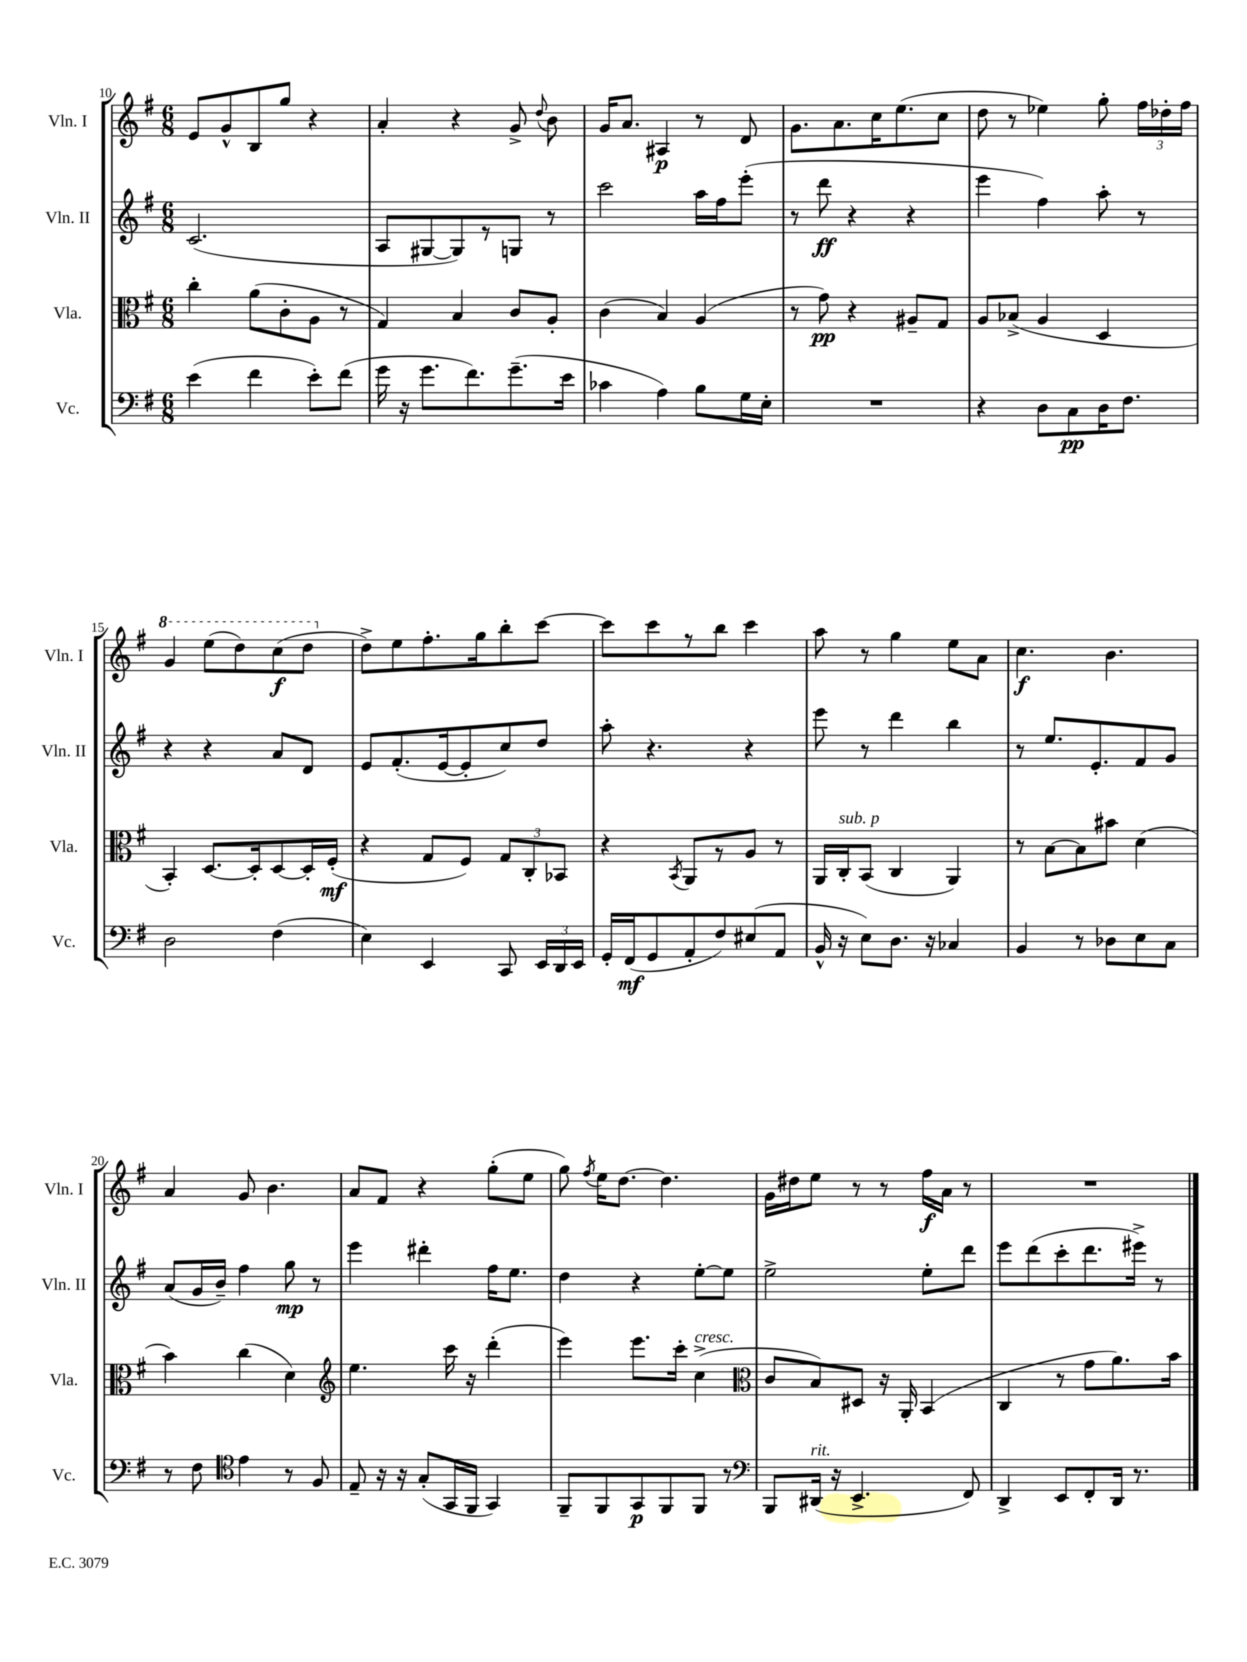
<<
\new StaffGroup <<
\new Staff = "s0" \with { instrumentName = "Vln. I" shortInstrumentName = "Vln. I" } {
    \clef treble \key g \major \numericTimeSignature \time 6/8
    \autoBeamOff e'8[ g'8-^ b8 g''8] r4 |
    a'4-. r4 g'8-> \appoggiatura { d''8 } b'8 |
    g'16[ a'8.] ais4\p r8 d'8 |
    g'8.[ a'8. c''16 e''8.( c''8] |
    d''8 r8 ees''4) g''8-. \tuplet 3/2 { fis''16[ des''16-. fis''16] } |
    \ottava #1 g''4 e'''8[( d'''8) c'''8\f( d'''8] \ottava #0 |
    d''8[->) e''8 fis''8.-. g''16 b''8-. c'''8]~ |
    c'''8[ c'''8 r8 b''8] c'''4 |
    a''8 r8 g''4 e''8[ a'8] |
    c''4.\f b'4. |
    a'4 g'8 b'4. |
    a'8[ fis'8] r4 g''8[-.( e''8] |
    g''8) \acciaccatura { fis''8 } e''16[ d''8.]~ d''4. |
    g'16[ dis''16 e''8] r8 r8 fis''16[\f a'16] r8 |
    R2. \bar "|." |
}
\new Staff = "s1" \with { instrumentName = "Vln. II" shortInstrumentName = "Vln. II" } {
    \clef treble \key g \major \numericTimeSignature \time 6/8
    \autoBeamOff c'2.( |
    a8[ gis8~ gis8) r8 g8] r8 |
    c'''2 a''16[ fis''16 e'''8]-.( |
    r8 d'''8\ff r4 r4 |
    e'''4 fis''4) a''8-. r8 |
    r4 r4 a'8[ d'8] |
    e'8[ fis'8.-.( e'16~ e'8-. c''8) d''8] |
    a''8-. r4. r4 |
    e'''8 r8 d'''4 b''4 |
    r8 e''8.[ e'8.-. fis'8 g'8] |
    a'8[( g'16 b'16]--) fis''4 g''8\mp r8 |
    e'''4 dis'''4-. fis''16[ e''8.] |
    d''4 r4 e''8[~-. e''8] |
    e''2-> e''8[-. d'''8] |
    e'''8[ d'''8( c'''8-. d'''8. eis'''16]->) r8 \bar "|." |
}
\new Staff = "s2" \with { instrumentName = "Vla." shortInstrumentName = "Vla." } {
    \clef alto \key g \major \numericTimeSignature \time 6/8
    \autoBeamOff c''4-. a'8[( c'8-. a8] r8 |
    g4) b4 c'8[ a8]-. |
    c'4( b4) a4( |
    r8 g'8\pp) r4 ais8[-- g8] |
    a8[ bes8]->( a4 d4 |
    b,4-.) d8.[~ d16-. d8~ d16-. fis16]-.\mf( |
    r4 g8[ fis8]) \tuplet 3/2 { g8[ c8-. bes,8] } |
    r4 \acciaccatura { b,8 } a,8[ r8 a8] r8 |
    a,16[ c16-.^\markup { \italic "sub. p" } b,8]( c4 a,4) |
    r8 b8[~ b8 bis'8] d'4( |
    b'4) c''4( d'4) |
    \clef treble e''4. c'''16 r16 d'''4-.( |
    e'''4) e'''8.[ c'''16]-. c''4->^\markup { \italic "cresc." }( |
    \clef alto c'8[ b8) dis8] r16 a,16-. b,4( |
    c4 r8 g'8[ a'8.) b'16] \bar "|." |
}
\new Staff = "s3" \with { instrumentName = "Vc." shortInstrumentName = "Vc." } {
    \clef bass \key g \major \numericTimeSignature \time 6/8
    \autoBeamOff e'4( fis'4 e'8[-.) fis'8]( |
    g'16 r16 g'8.[ fis'8.) g'8.--( e'16] |
    ces'4 a4) b8[ g16 e16]-. |
    R2. |
    r4 d8[ c8\pp d16 fis8.] |
    d2 fis4( |
    e4) e,4 c,8 \tuplet 3/2 { e,16[ d,16 e,16] } |
    g,16[-. fis,16\mf( g,8 a,8-. fis8) eis8( a,8] |
    b,16-^ r16 e8[) d8.] r16 ces4 |
    b,4 r8 des8[ e8 c8] |
    r8 fis8 \clef tenor e'4 r8 fis8 |
    e8-- r16 r16 g8[-.( g,16 fis,16] g,4) |
    fis,8[-- fis,8 g,8\p fis,8 fis,8] r8 |
    \clef bass b,,8[ dis,16]^\markup { \italic "rit." }( r16 e,4.-> fis,8) |
    d,4-> e,8[ fis,8-. d,16] r8. \bar "|." |
}
>>
>>
\layout { \context { \Score currentBarNumber = #10 } }
